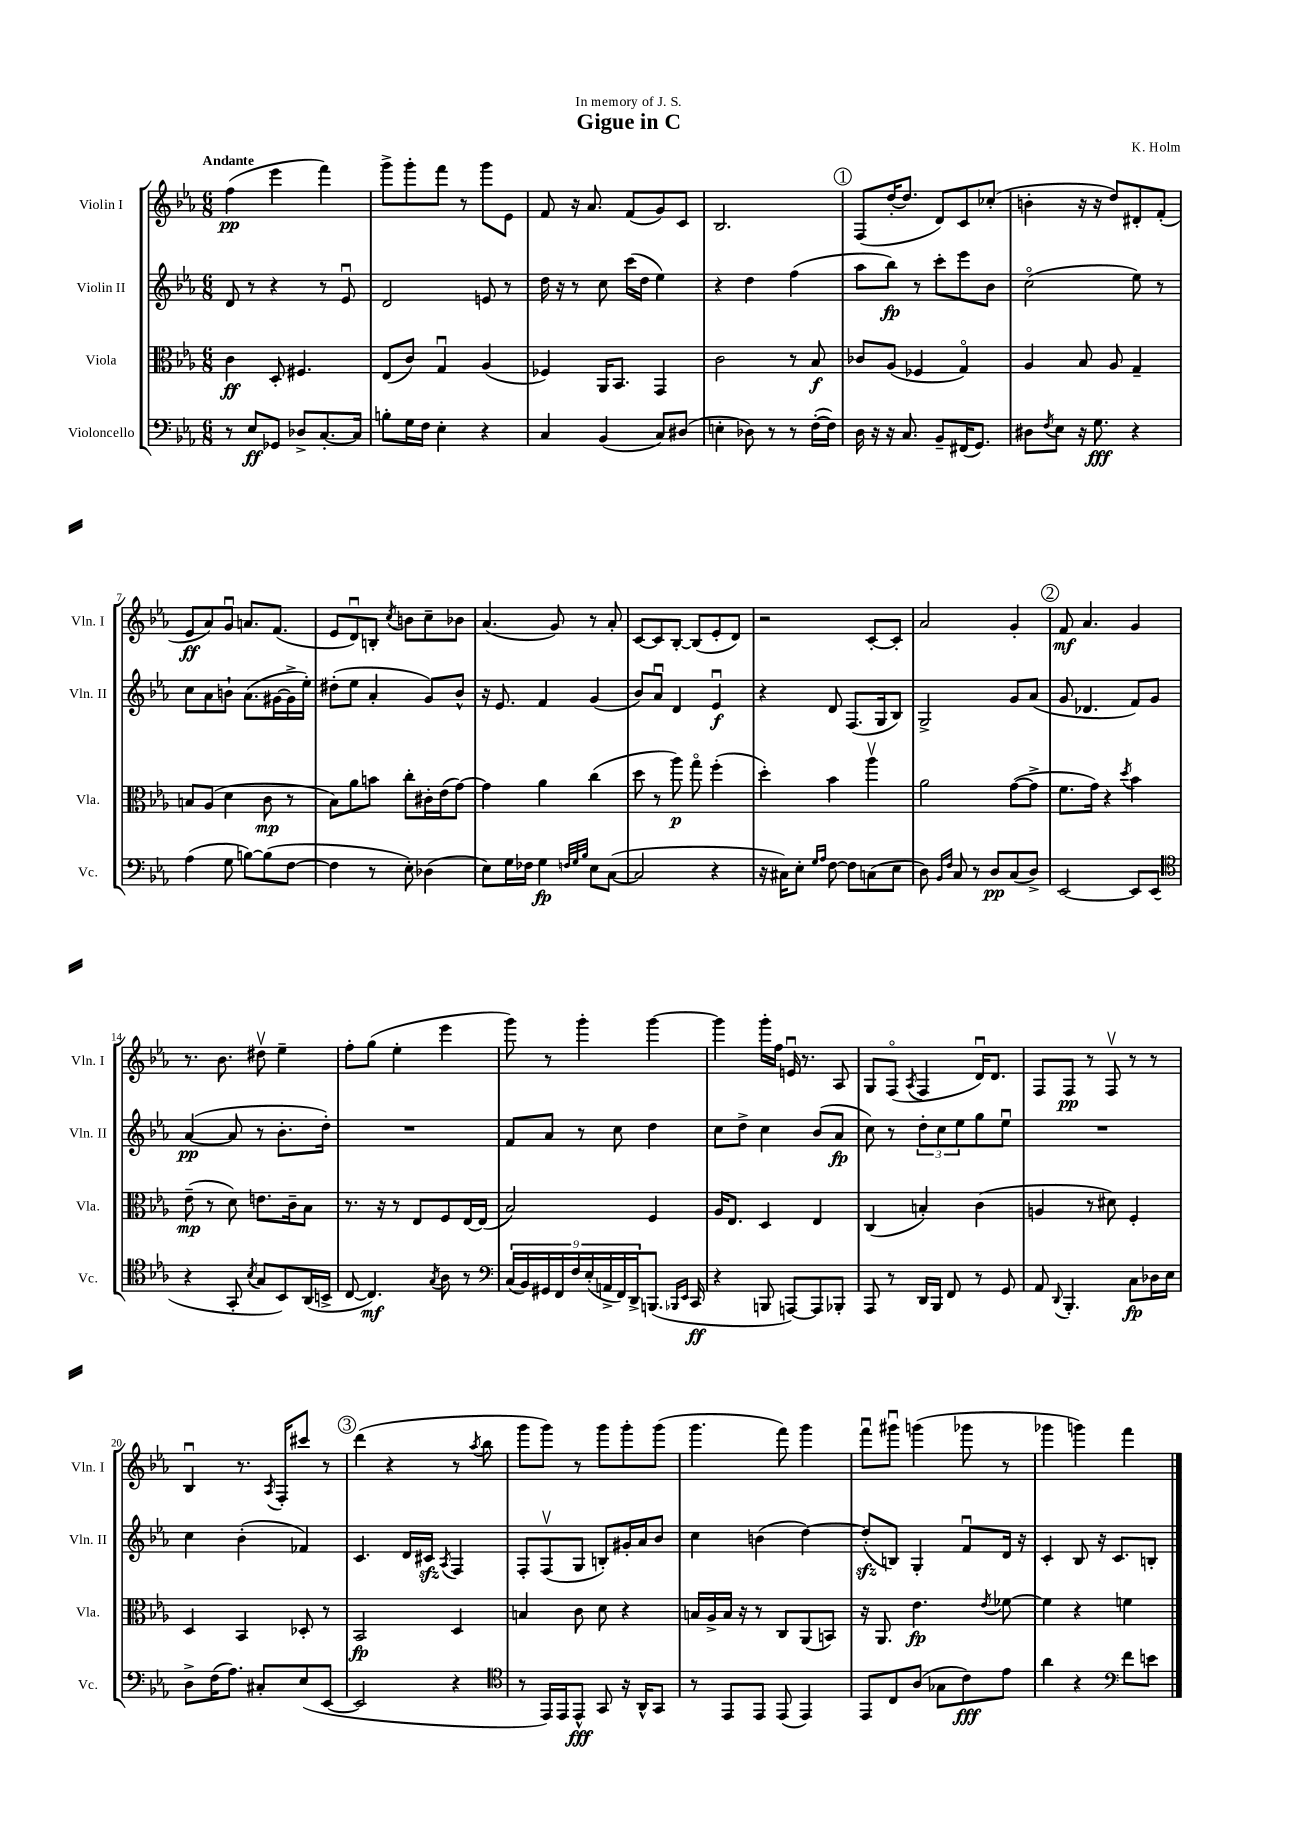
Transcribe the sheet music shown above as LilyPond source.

\header { title = "Gigue in C" composer = "K. Holm" dedication = "In memory of J. S." }
<<
\new StaffGroup <<
\new Staff = "s0" \with { instrumentName = "Violin I" shortInstrumentName = "Vln. I" } {
    \clef treble \key ees \major \numericTimeSignature \time 6/8 \tempo "Andante"
    f''4\pp( ees'''4 f'''4) |
    g'''8-> g'''8-. f'''8 r8 g'''8 ees'8 |
    f'8 r16 aes'8. f'8( g'8) c'8 |
    bes2. |
    \mark \markup { \circle "1" } f8( d''16~-. d''8. d'8) c'8 ces''8-.( |
    b'4-. r16 r16 d''8) dis'8-. f'8-.( |
    ees'8\ff aes'8) g'8\downbow a'8. f'8.( |
    ees'8 d'8\downbow) b8-. \acciaccatura { c''8 } b'8 c''8-- bes'8 |
    aes'4.( g'8) r8 aes'8-. |
    c'8~ c'8 bes8~-. bes8( ees'8-. d'8) |
    r2 c'8~-. c'8-. |
    aes'2 g'4-. |
    \mark \markup { \circle "2" } f'8\mf aes'4. g'4 |
    r8. bes'8. dis''8\upbow ees''4-- |
    f''8-. g''8( ees''4-. ees'''4 |
    g'''8) r8 g'''4-. g'''4~ |
    g'''4 g'''16-. f''16 e'16\downbow r8. aes8 |
    g8 f8\flageolet( \acciaccatura { aes8 } f4 d'16\downbow) d'8. |
    f8 f8\pp r8 f8\upbow r8 r8 |
    bes4\downbow r8. \acciaccatura { aes8 } f16-. cis'''8 r8 |
    \mark \markup { \circle "3" } d'''4( r4 r8 \acciaccatura { aes''8 } bes''8 |
    g'''8 g'''8) r8 g'''8 g'''8-. g'''8( |
    g'''4. f'''8) g'''4 |
    f'''8\downbow gis'''8\downbow g'''4( ges'''8 r8 |
    ges'''4 g'''4) f'''4 \bar "|." |
}
\new Staff = "s1" \with { instrumentName = "Violin II" shortInstrumentName = "Vln. II" } {
    \clef treble \key ees \major \numericTimeSignature \time 6/8
    d'8 r8 r4 r8 ees'8\downbow |
    d'2 e'8 r8 |
    d''16 r16 r8 c''8 c'''16( d''16 ees''4) |
    r4 d''4 f''4( |
    \mark \markup { \circle "1" } aes''8 bes''8\fp) r8 c'''8-. ees'''8 bes'8 |
    c''2\flageolet( ees''8) r8 |
    c''8 aes'8 b'8-! aes'8.( gis'16~ gis'16-> ees''16-.) |
    dis''8-.( ees''8 aes'4-. g'8) bes'8-^ |
    r16 ees'8. f'4 g'4( |
    bes'8) aes'8\downbow d'4 ees'4\downbow\f |
    r4 d'8 f8.( g16 bes8) |
    g2-> g'8 aes'8( |
    \mark \markup { \circle "2" } g'8 des'4. f'8) g'8 |
    aes'4~\pp( aes'8 r8 bes'8.-. d''16-.) |
    R2. |
    f'8 aes'8 r8 c''8 d''4 |
    c''8 d''8-> c''4 bes'8( aes'8\fp |
    c''8) r8 \tuplet 3/2 { d''8-. c''8 ees''8 } g''8 ees''8\downbow |
    R2. |
    c''4 bes'4-.( fes'4) |
    \mark \markup { \circle "3" } c'4. d'16 cis'16\sfz \acciaccatura { aes8 } f4 |
    f8-. f8\upbow( g8 b8-.) gis'16-. aes'16 bes'8 |
    c''4 b'4( d''4~) |
    d''8-.\sfz( b8) g4-. f'8\downbow d'16 r16 |
    c'4-. bes8 r16 c'8. b8-. \bar "|." |
}
\new Staff = "s2" \with { instrumentName = "Viola" shortInstrumentName = "Vla." } {
    \clef alto \key ees \major \numericTimeSignature \time 6/8
    c'4\ff d8-. fis4. |
    ees8( c'8) g4\downbow aes4( |
    fes4) aes,16 bes,8. g,4 |
    c'2 r8 bes8\f |
    \mark \markup { \circle "1" } ces'8 aes8( fes4 g4\flageolet) |
    aes4 bes8 aes8 g4-- |
    b8 aes8( d'4 c'8\mp r8 |
    bes8) aes'8 b'8 c''8-. cis'16-. ees'16( g'8~) |
    g'4 aes'4 c''4( |
    d''8 r8 aes''8\p) g''8\flageolet f''4-.( |
    d''4-.) bes'4 aes''4\upbow |
    aes'2 g'8~( g'8-> |
    \mark \markup { \circle "2" } f'8. g'16) r4 \acciaccatura { d''8 } bes'4 |
    ees'8--\mp( r8 d'8) e'8. c'16-- bes8 |
    r8. r16 r8 ees8 f8 ees16~ ees16( |
    bes2) f4 |
    aes16 ees8. d4 ees4 |
    c4( b4-.) c'4( |
    a4 r8 dis'8) f4-. |
    d4 bes,4 des8-. r8 |
    \mark \markup { \circle "3" } bes,2\fp d4 |
    b4 c'8 d'8 r4 |
    b16 aes16-> b16 r16 r8 c8 aes,8( b,8) |
    r16 aes,8. ees'4.\fp \acciaccatura { ees'8 } fes'8~ |
    fes'4 r4 f'4 \bar "|." |
}
\new Staff = "s3" \with { instrumentName = "Violoncello" shortInstrumentName = "Vc." } {
    \clef bass \key ees \major \numericTimeSignature \time 6/8
    r8 ees8\ff ges,8 des8-> c8.~-. c16 |
    b8-. g16 f16 ees4-. r4 |
    c4 bes,4( c8) dis8( |
    e4-. des8) r8 r8 f16~-.( f16) |
    \mark \markup { \circle "1" } d16 r16 r16 c8. bes,8-- fis,16( g,8.) |
    dis8 \acciaccatura { f8 } ees8 r16 g8.\fff r4 |
    aes4( g8 b8~) b8( f8~ |
    f4 r8 ees8-.) des4( |
    ees8) g16 fes16 g4\fp \grace { f32 g32 bes32 } ees8 c8~( |
    c2 r4 |
    r16 cis16) ees8-. \grace { g16 aes16 } f8~ f8 c8( ees8 |
    d8) \grace { bes,16 f16 } c8 r8 d8\pp c8( d8->) |
    \mark \markup { \circle "2" } ees,2~ ees,8 ees,8( |
    \clef tenor r4 g,8-. \acciaccatura { bes8 } g8 bes,8) aes,16( b,16-> |
    c8~ c4.\mf) \acciaccatura { g8 } aes8 r8 |
    \clef bass \tuplet 9/8 { c16( bes,16) gis,16 f,16 f16 ees16-.( a,16-> f,16) d,16-> } b,,8.( \grace { bes,,16 ees,16 } c,16\ff |
    r4 b,,8 a,,8~) a,,8 bes,,8-. |
    aes,,8 r8 d,16 bes,,16 f,8 r8 g,8 |
    aes,8 \appoggiatura { d,8 } bes,,4.-. c8\fp des16 ees16 |
    d8-> f16( aes8.) cis8-. ees8( ees,8~ |
    \mark \markup { \circle "3" } ees,2 r4 |
    \clef tenor r8 ees,16) ees,16 ees,8-^\fff g,8 r16 aes,16-^ g,8 |
    r8 ees,8 ees,8 ees,8( ees,4) |
    ees,8 c8 aes8( ges8 c'8\fff) ees'8 |
    aes'4 r4 \clef bass f'8 e'8 \bar "|." |
}
>>
>>
